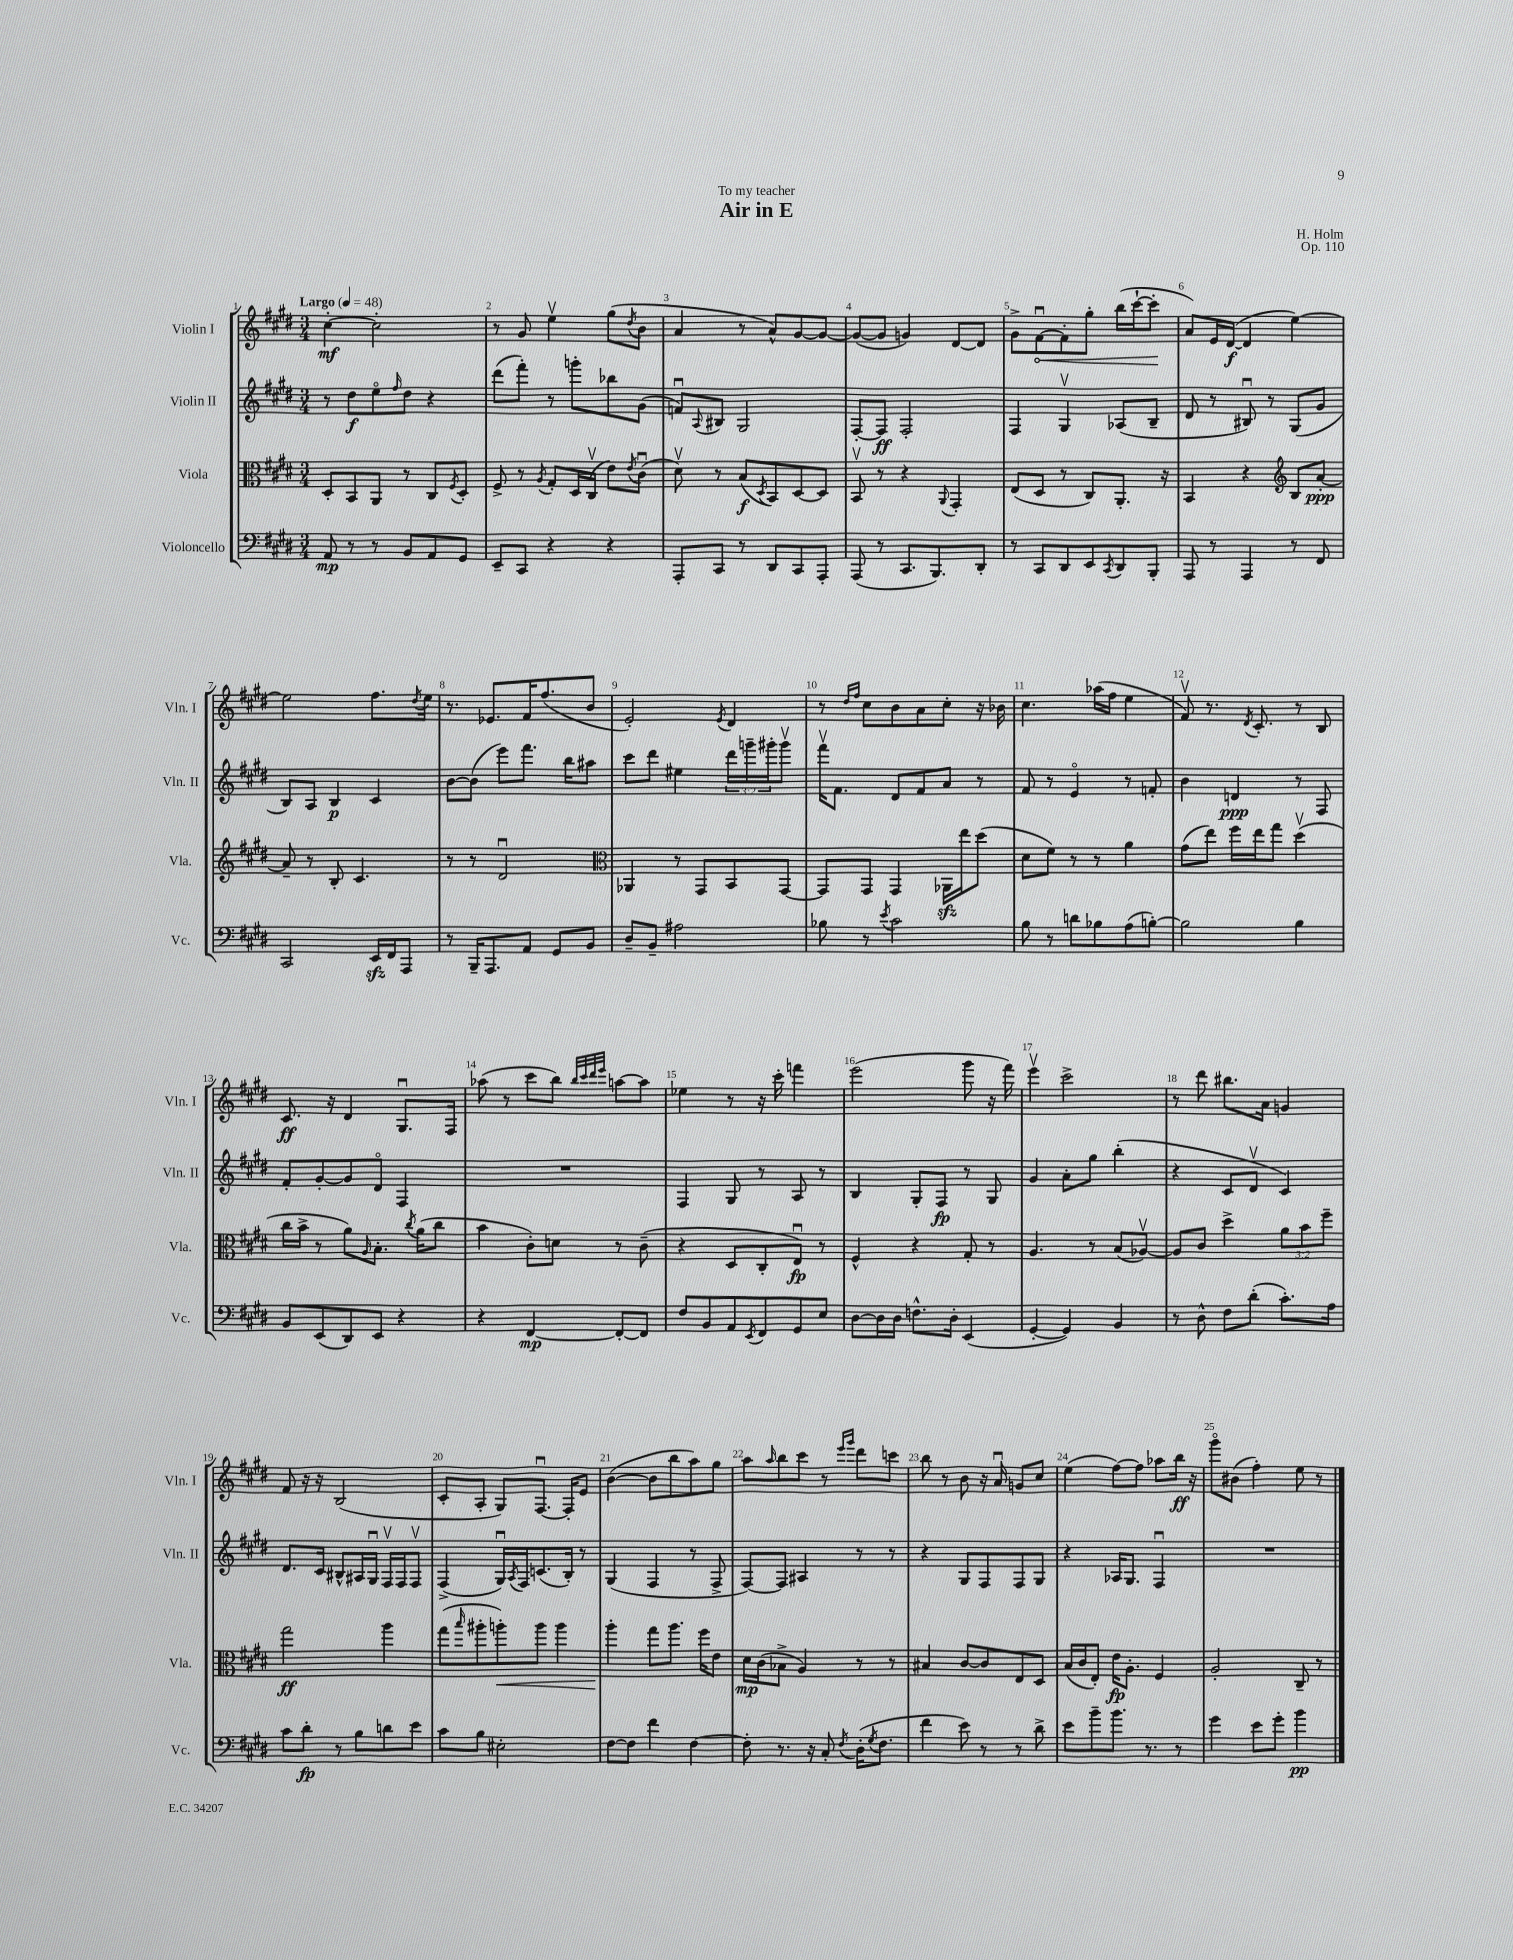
\header { title = "Air in E" composer = "H. Holm" dedication = "To my teacher" opus = "Op. 110" }
<<
\new StaffGroup <<
\new Staff = "s0" \with { instrumentName = "Violin I" shortInstrumentName = "Vln. I" } {
    \clef treble \key e \major \numericTimeSignature \time 3/4 \tempo "Largo" 4 = 48
    cis''4~-.\mf cis''2-. |
    r8 gis'8 e''4\upbow gis''8( \acciaccatura { dis''8 } b'8 |
    a'4 r8 a'8-^) gis'8~ gis'8~ |
    gis'8~( gis'8 g'4) dis'8~ dis'8 |
    gis'8-> \once \override Hairpin.circled-tip = ##t fis'8~\downbow\< fis'8-. gis''8-. b''16( cis'''16~-! cis'''8-.\! |
    a'8) e'16 dis'16~\f( dis'4 e''4~) |
    e''2 fis''8. \acciaccatura { dis''8 } e''16 |
    r8. ees'8. fis'16 fis''8.( b'8 |
    e'2-.) \acciaccatura { e'8 } dis'4 |
    r8 \grace { dis''16 fis''16 } cis''8 b'8 a'8 cis''8-. r16 bes'16 |
    cis''4. aes''16( fis''16 e''4 |
    fis'8\upbow) r8. \acciaccatura { dis'8 } cis'8.-. r8 b8 |
    cis'8.\ff r16 dis'4 gis8.\downbow fis16 |
    aes''8( r8 cis'''8 b''8) \grace { b''32 cis'''32 dis'''32 e'''32 } a''8~ a''8 |
    ees''4 r8 r16 cis'''16-. f'''4 |
    e'''2( gis'''8 r16 fis'''16) |
    e'''4\upbow cis'''2-> |
    r8 dis'''8 bis''8. a'16 g'4 |
    fis'8 r16 r16 b2( |
    cis'8-. a8-. gis8) fis8.~\downbow fis16-. e'8 |
    b'4~( b'8 b''8 a''8) gis''8 |
    a''8 \grace { a''16 } b''8 cis'''8 r8 \grace { e'''16 gis'''16 } dis'''8 c'''8 |
    b''8 r8 b'8 r16 a'16\downbow g'8 cis''8 |
    e''4( fis''8~) fis''8 aes''8 b''16\ff r16 |
    gis'''8\flageolet bis'8( fis''4-.) e''8 r8 \bar "|." |
}
\new Staff = "s1" \with { instrumentName = "Violin II" shortInstrumentName = "Vln. II" } {
    \clef treble \key e \major \numericTimeSignature \time 3/4 \override Staff.TupletNumber.text = #tuplet-number::calc-fraction-text
    r8 dis''8\f e''8\flageolet \grace { fis''16 } dis''8 r4 |
    dis'''8( fis'''8-.) r8 g'''8-. bes''8 gis'8( |
    f'8\downbow) \appoggiatura { a8 } bis8 gis2 |
    fis8~-. fis8\ff fis2-. |
    fis4 gis4\upbow aes8( b8-- |
    dis'8 r8 bis8\downbow) r8 gis8( gis'8 |
    b8) a8 b4\p cis'4 |
    b'8~ b'8( e'''8) fis'''8. b''16 ais''8 |
    cis'''8 dis'''8 eis''4 \tuplet 3/2 { dis'''16 g'''16-- gis'''16-. } gis'''8\upbow |
    fis'''16\upbow fis'8. dis'8 fis'8 a'8 r8 |
    fis'8 r8 e'4\flageolet r8 f'8-. |
    b'4 d'4\ppp r8 fis8 |
    fis'8-. gis'8~-. gis'8 dis'8\flageolet fis4 |
    R2. |
    fis4 gis8 r8 a8 r8 |
    b4 gis8-. fis8\fp r8 gis8 |
    gis'4 a'8-. gis''8 b''4-.( |
    r4 cis'8 dis'8\upbow cis'4) |
    dis'8. cis'16 bis8-^ ais16 gis16\downbow fis16\upbow fis16 fis8\upbow |
    fis4->( gis16\downbow) \acciaccatura { a8 } fis16 c'8.( b16-.) r8 |
    gis4( fis4 r8 fis8-> |
    fis8~) fis8 ais4 r8 r8 |
    r4 gis8 fis8 fis8 gis8 |
    r4 aes16 gis8. fis4\downbow |
    R2. \bar "|." |
}
\new Staff = "s2" \with { instrumentName = "Viola" shortInstrumentName = "Vla." } {
    \clef alto \key e \major \numericTimeSignature \time 3/4 \override Staff.TupletNumber.text = #tuplet-number::calc-fraction-text
    dis8-. b,8 a,8 r8 cis8 \acciaccatura { fis8 } dis8-. |
    fis8-> r8 \acciaccatura { a8 } gis8-. dis16 cis16\upbow( e'8) \acciaccatura { e'8 } cis'8\downbow( |
    dis'8\upbow) r8 b8\f( \acciaccatura { dis8 } b,8) dis8~ dis8 |
    b,8\upbow r8 r4 \appoggiatura { a,8 } gis,4-. |
    e8( dis8 r8 cis8) a,8.-. r16 |
    b,4 r4 \clef treble b8 a'8~-.\ppp |
    a'8-- r8 b8-. cis'4. |
    r8 r8 dis'2\downbow |
    \clef alto aes,4 r8 gis,8 b,8 gis,8~ |
    gis,8 gis,8 gis,4 aes,16\sfz e''16 dis''8( |
    dis'8 fis'8) r8 r8 a'4 |
    gis'8( e''8) fis''16 e''16 gis''8 dis''4\upbow( |
    cis''16 b'16-> r8 a'8) \grace { a16 } b8.-. \acciaccatura { cis''8 } a'16( cis''8 |
    b'4 cis'8-.) d'8 r8 cis'8--( |
    r4 dis8 cis8-. e8\downbow\fp) r8 |
    fis4-^ r4 gis8-. r8 |
    a4. r8 b8( aes8~\upbow) |
    aes8 cis'8 dis''4-> \tuplet 3/2 { a'8 b'8 fis''8-- } |
    gis''2\ff a''4 |
    gis''8( \grace { b''16 } ais''8-. a''8-.\<) a''8 a''4 |
    a''4-.\! gis''8 a''8. fis''16 e'8 |
    dis'16\mp cis'16( bes8-> a4) r8 r8 |
    bis4 cis'8~ cis'8 e8 dis8 |
    b16( cis'16 e8-.) e'16\fp a8.-. fis4 |
    a2-. cis8-- r8 \bar "|." |
}
\new Staff = "s3" \with { instrumentName = "Violoncello" shortInstrumentName = "Vc." } {
    \clef bass \key e \major \numericTimeSignature \time 3/4
    a,8\mp r8 r8 b,8 a,8 gis,8 |
    e,8-- cis,8 r4 r4 |
    a,,8-. cis,8 r8 dis,8 cis,8 a,,8-. |
    a,,8( r8 cis,8. b,,8.) dis,8-. |
    r8 cis,8 dis,8 e,8 \acciaccatura { cis,8 } dis,8 b,,8-. |
    a,,8 r8 a,,4 r8 fis,8 |
    cis,2 e,16\sfz fis,16 a,,8 |
    r8 b,,16-- a,,8. a,8 gis,8 b,8 |
    dis8-- b,8-- ais2 |
    bes8 r8 \acciaccatura { e'8 } cis'2 |
    b8 r8 d'8 bes8 a8( b8~-.) |
    b2 b4 |
    b,8 e,8( dis,8) e,8 r4 |
    r4 fis,4~\mp fis,8~-. fis,8 |
    fis8 b,8 a,8 \acciaccatura { e,8 } fis,8 gis,8 e8 |
    dis8~ dis16 dis16 f8.-^ dis16-. e,4( |
    gis,4~-. gis,4) b,4 |
    r8 dis8-^ fis8 dis'8-.( cis'8.-.) a16 |
    cis'8 dis'8-.\fp r8 b8 d'8 e'8 |
    cis'8 b8 eis2-. |
    fis8~ fis8 fis'4 fis4~ |
    fis8-. r8. r16 cis8-. \acciaccatura { fis8 } dis16-.( \acciaccatura { gis8 } fis8. |
    fis'4 e'8) r8 r8 dis'8-> |
    e'8 b'8-- b'8. r8. r8 |
    gis'4 e'8 gis'8-. b'4\pp \bar "|." |
}
>>
>>
\layout { \context { \Score \override BarNumber.break-visibility = ##(#f #t #t) barNumberVisibility = #all-bar-numbers-visible } }
